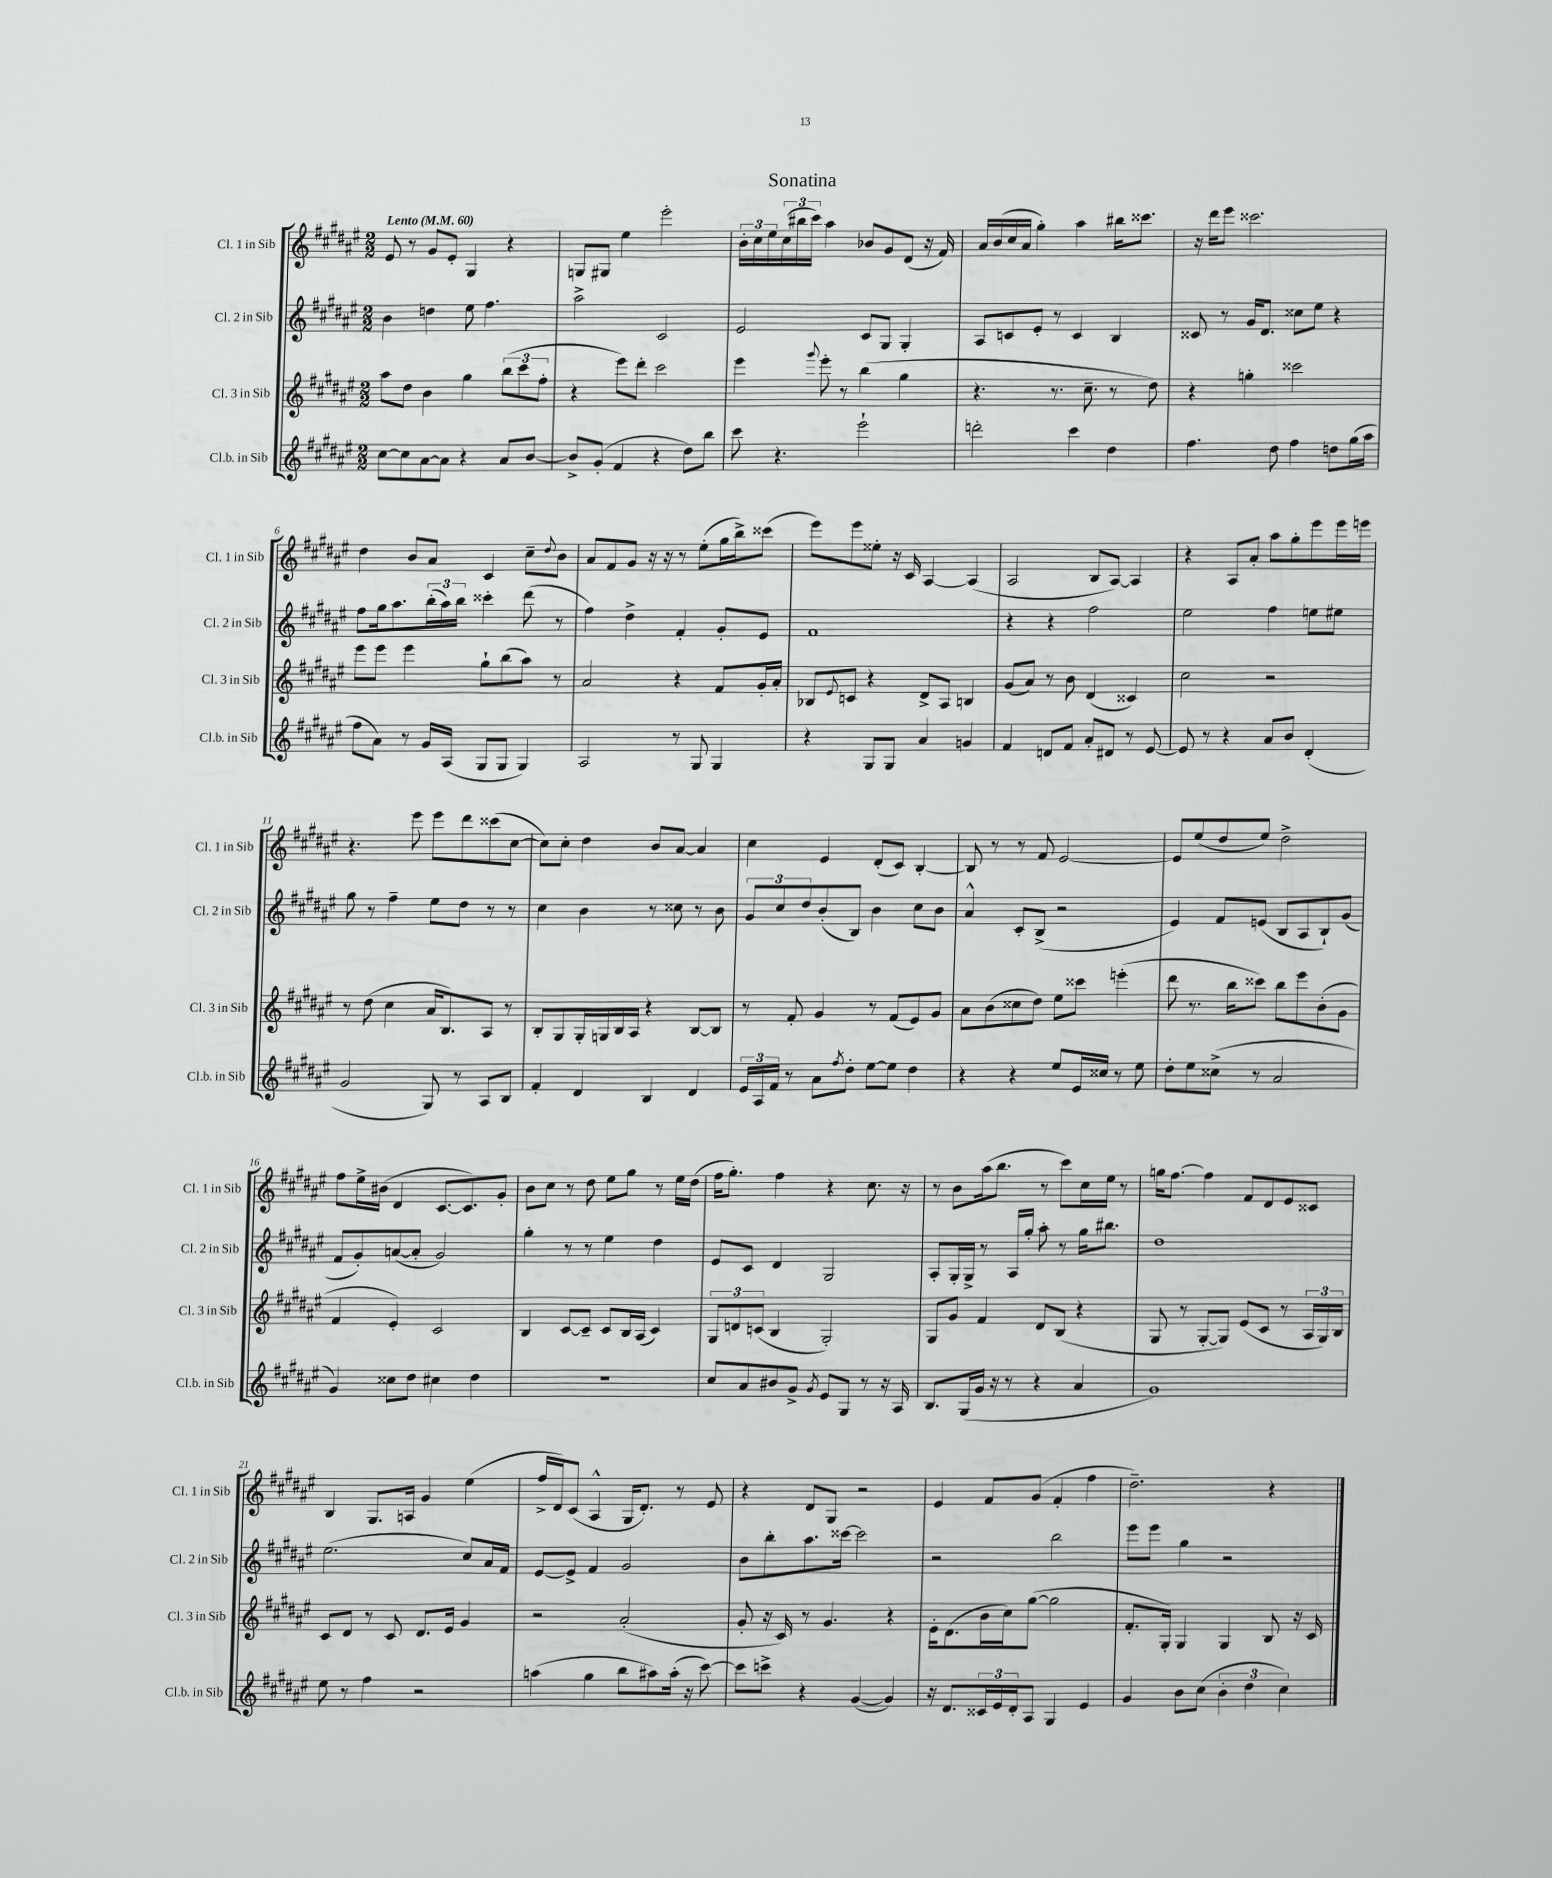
\header { title = "Sonatina" }
<<
\new StaffGroup <<
\new Staff = "s0" \with { instrumentName = "Cl. 1 in Sib" shortInstrumentName = "Cl. 1 in Sib" } {
    \clef treble \key fis \major \numericTimeSignature \time 2/2 \tempo "Lento" 4 = 60
    eis'8 r8 gis'8 eis'8-. gis4 r4 |
    g8 gis8 eis''4 eis'''2-. |
    \tuplet 3/2 { b'16-. cis''16 eis''16 } \tuplet 3/2 { cis''16( bis''16 cis'''16) } ais''4 bes'8 gis'8 dis'8( r16 fis'16) |
    ais'16 b'16( cis''16 ais'16 gis''4-.) ais''4 bis''16 cisis'''8. |
    r16 dis'''16 eis'''8 cisis'''2. |
    dis''4 b'8 ais'8 cis'4 cis''8-- \appoggiatura { dis''8 } b'8 |
    ais'8 fis'8 gis'8 r16 r16 r8 eis''8-.( gis''16 b''16->) cisis'''8( |
    eis'''8) eis'''8 eisis''8-. r16 cis'16 ais4~ ais4( |
    ais2 b8 ais8~) ais4 |
    r4 ais8 ais'8-. ais''8 gis''8-. eis'''8 eis'''16 e'''16 |
    r4. eis'''8 eis'''8 dis'''8 cisis'''8( cis''8~ |
    cis''8) cis''8-. dis''4 b'8 ais'8~ ais'4 |
    cis''4 eis'4 dis'8-.( cis'8) b4~-. |
    b8 r8 r8 fis'8 eis'2~ |
    eis'8 eis''8( dis''8 eis''8) dis''2-> |
    fis''8 eis''16-> bis'16( dis'4 cis'8.~ cis'8.) gis'8-. |
    b'8 cis''8 r8 dis''8 eis''8 gis''8 r8 eis''16 dis''16( |
    fis''16 gis''8.-.) fis''4 r4 cis''8. r16 |
    r8 b'8 ais''16( b''8. r8 cis'''8) cis''16 eis''16 r8 |
    g''16 fis''8.~ fis''4 fis'8 dis'8 eis'8 cisis'8 |
    b4 gis8. a16 gis'4 eis''4( |
    fis''16-> dis'16) cis'8( ais4-^ gis16 dis'8.-.) r8 eis'8 |
    r4 dis'8 gis8 r2 |
    eis'4 fis'8 gis'8( fis'4-. fis''4 |
    dis''2.--) r4 \bar "|." |
}
\new Staff = "s1" \with { instrumentName = "Cl. 2 in Sib" shortInstrumentName = "Cl. 2 in Sib" } {
    \clef treble \key fis \major \numericTimeSignature \time 2/2
    b'4 d''4 eis''8 fis''4. |
    ais''2-> cis'2 |
    eis'2 cis'8 gis8 gis4-. |
    ais8 c'8 eis'8-. r8 c'4 b4 |
    cisis'8 r8 gis'16 dis'8. cisis''8 eis''8 r4 |
    fis''8 gis''16 ais''8. \tuplet 3/2 { b''16-.( ais''16) b''16 } cisis'''4-. dis'''8( r8 |
    fis''4) dis''4-> fis'4-. gis'8-. eis'8 |
    fis'1 |
    r4 r4 fis''2 |
    eis''2 fis''4 e''8 eis''8 |
    gis''8 r8 fis''4-- eis''8 dis''8 r8 r8 |
    cis''4 b'4 r8 cisis''8 r8 b'8 |
    \tuplet 3/2 { gis'8 cis''8 dis''8 } b'8-.( b8) b'4 cis''8 b'8 |
    ais'4-^ cis'8-. b8->( r2 |
    eis'4) fis'8 e'8( b8 ais8 b8-!) gis'8( |
    fis'8 gis'8-.) a'8~( a'8-. gis'2) |
    gis''4-. r8 r8 eis''4 dis''4 |
    eis'8 cis'8 dis'4 gis2 |
    ais8-. gis16-. gis16-> r8 ais16 gis''16-. ais''8-. r8 gis''16 bis''8. |
    dis''1 |
    eis''2.( cis''8) ais'16 fis'16 |
    eis'8~ eis'8-> fis'4 gis'2 |
    b'8 b''8-. ais''8. cisis'''16~ cisis'''2 |
    r2 b''2 |
    eis'''8 eis'''8 gis''4 r2 \bar "|." |
}
\new Staff = "s2" \with { instrumentName = "Cl. 3 in Sib" shortInstrumentName = "Cl. 3 in Sib" } {
    \clef treble \key fis \major \numericTimeSignature \time 2/2
    ais''8 dis''8 b'4 gis''4 \tuplet 3/2 { b''8( cis'''8 fis''8-. } |
    r4 eis'''8) dis'''8-. cis'''2 |
    eis'''4 \appoggiatura { gis'''8 } eis'''8-. r8 b''4( gis''4 |
    r4. r8. cis''8.-- r8 dis''8) |
    r4 g''4-. cisis'''2 |
    eis'''8 eis'''8 eis'''4 gis''8-! b''8( ais''8) r8 |
    ais'2 r4 fis'8 gis'16-. ais'16-. |
    bes8 \appoggiatura { eis'8 } c'8 r4 dis'8-> ais8 b4 |
    gis'8( ais'8) r8 b'8 dis'4( cisis'4) |
    cis''2 r2 |
    r8 dis''8( cis''4 ais'16 b8.) ais8 r8 |
    b8-. gis8 gis16-. g16 b16 ais16 r4 b8~ b8 |
    r8 fis'8-. gis'4 r8 fis'8( eis'8) gis'8 |
    ais'8 b'8( cisis''8 dis''8) eis''8 cisis'''8 e'''4-.( |
    dis'''8 r8. b''16 cisis'''8) b''8 eis'''8 b'8-.( gis'8 |
    fis'4 eis'4-.) cis'2 |
    b4 cis'8~ cis'8-- cis'8 b16 ais16( cis'4) |
    \tuplet 3/2 { gis8 d'8 c'8( } b4 gis2-.) |
    gis8 gis'8 fis'4 dis'8 b8( r4 |
    gis8 r8 gis8~-. gis8) eis'8( cis'8 r8 \tuplet 3/2 { ais16 gis16) b16 } |
    cis'8 dis'8 r8 cis'8 dis'8. eis'16 gis'4 |
    r2 ais'2-.( |
    gis'8-. r16 cis'16) r8 gis'4. r4 |
    eis'16-. dis'8.( b'16 cis''16) gis''8~( gis''2 |
    fis'8.-. gis16-.) gis4 gis4 b8 r16 cis'16 \bar "|." |
}
\new Staff = "s3" \with { instrumentName = "Cl.b. in Sib" shortInstrumentName = "Cl.b. in Sib" } {
    \clef treble \key fis \major \numericTimeSignature \time 2/2
    cis''8~ cis''8 ais'8~ ais'8 r4 ais'8 b'8~ |
    b'8-> gis'8-.( fis'4 r4 dis''8) b''8 |
    cis'''8 r4. eis'''2-! |
    d'''2-. cis'''4 dis''4 |
    fis''4. dis''8 fis''4 d''8 gis''16( ais''16 |
    fis''8 ais'8) r8 gis'16 ais16( gis8 gis8 gis4) |
    ais2 r8 gis8 gis4 |
    r4 gis8 gis8 ais'4 g'4 |
    fis'4 d'8 fis'8 ais'8-. dis'8 r8 eis'8~ |
    eis'8 r8 r4 ais'8 b'8 dis'4-.( |
    gis'2 gis8) r8 ais8 b8 |
    fis'4-. dis'4 b4 dis'4 |
    \tuplet 3/2 { eis'16 ais16 fis'16 } r8 ais'8 \acciaccatura { fis''8 } dis''8-. eis''8~ eis''8 dis''4 |
    r4 r4 eis''8 eis'16 cisis''16 r8 eis''8 |
    dis''8-. eis''8 cisis''8->( r8 ais'2 |
    gis'4) cisis''8 dis''8 cis''4 dis''4 |
    R1 |
    cis''8 ais'8 bis'8 gis'8-> \acciaccatura { gis'8 } eis'8 gis8 r8 r16 ais16 |
    b8. gis16( gis'16 r16 r8 r4 ais'4 |
    gis'1) |
    eis''8 r8 fis''4 r2 |
    a''4( gis''4 b''8 ais''8) ais''16-.( r16 cis'''8~) |
    cis'''8 c'''8-> r4 gis'4~( gis'4) |
    r16 dis'8. \tuplet 3/2 { cisis'16 eis'16 dis'16-. } ais8 gis4 eis'4 |
    gis'4 b'8 cis''8( \tuplet 3/2 { b'4-. dis''4 cis''4) } \bar "|." |
}
>>
>>
